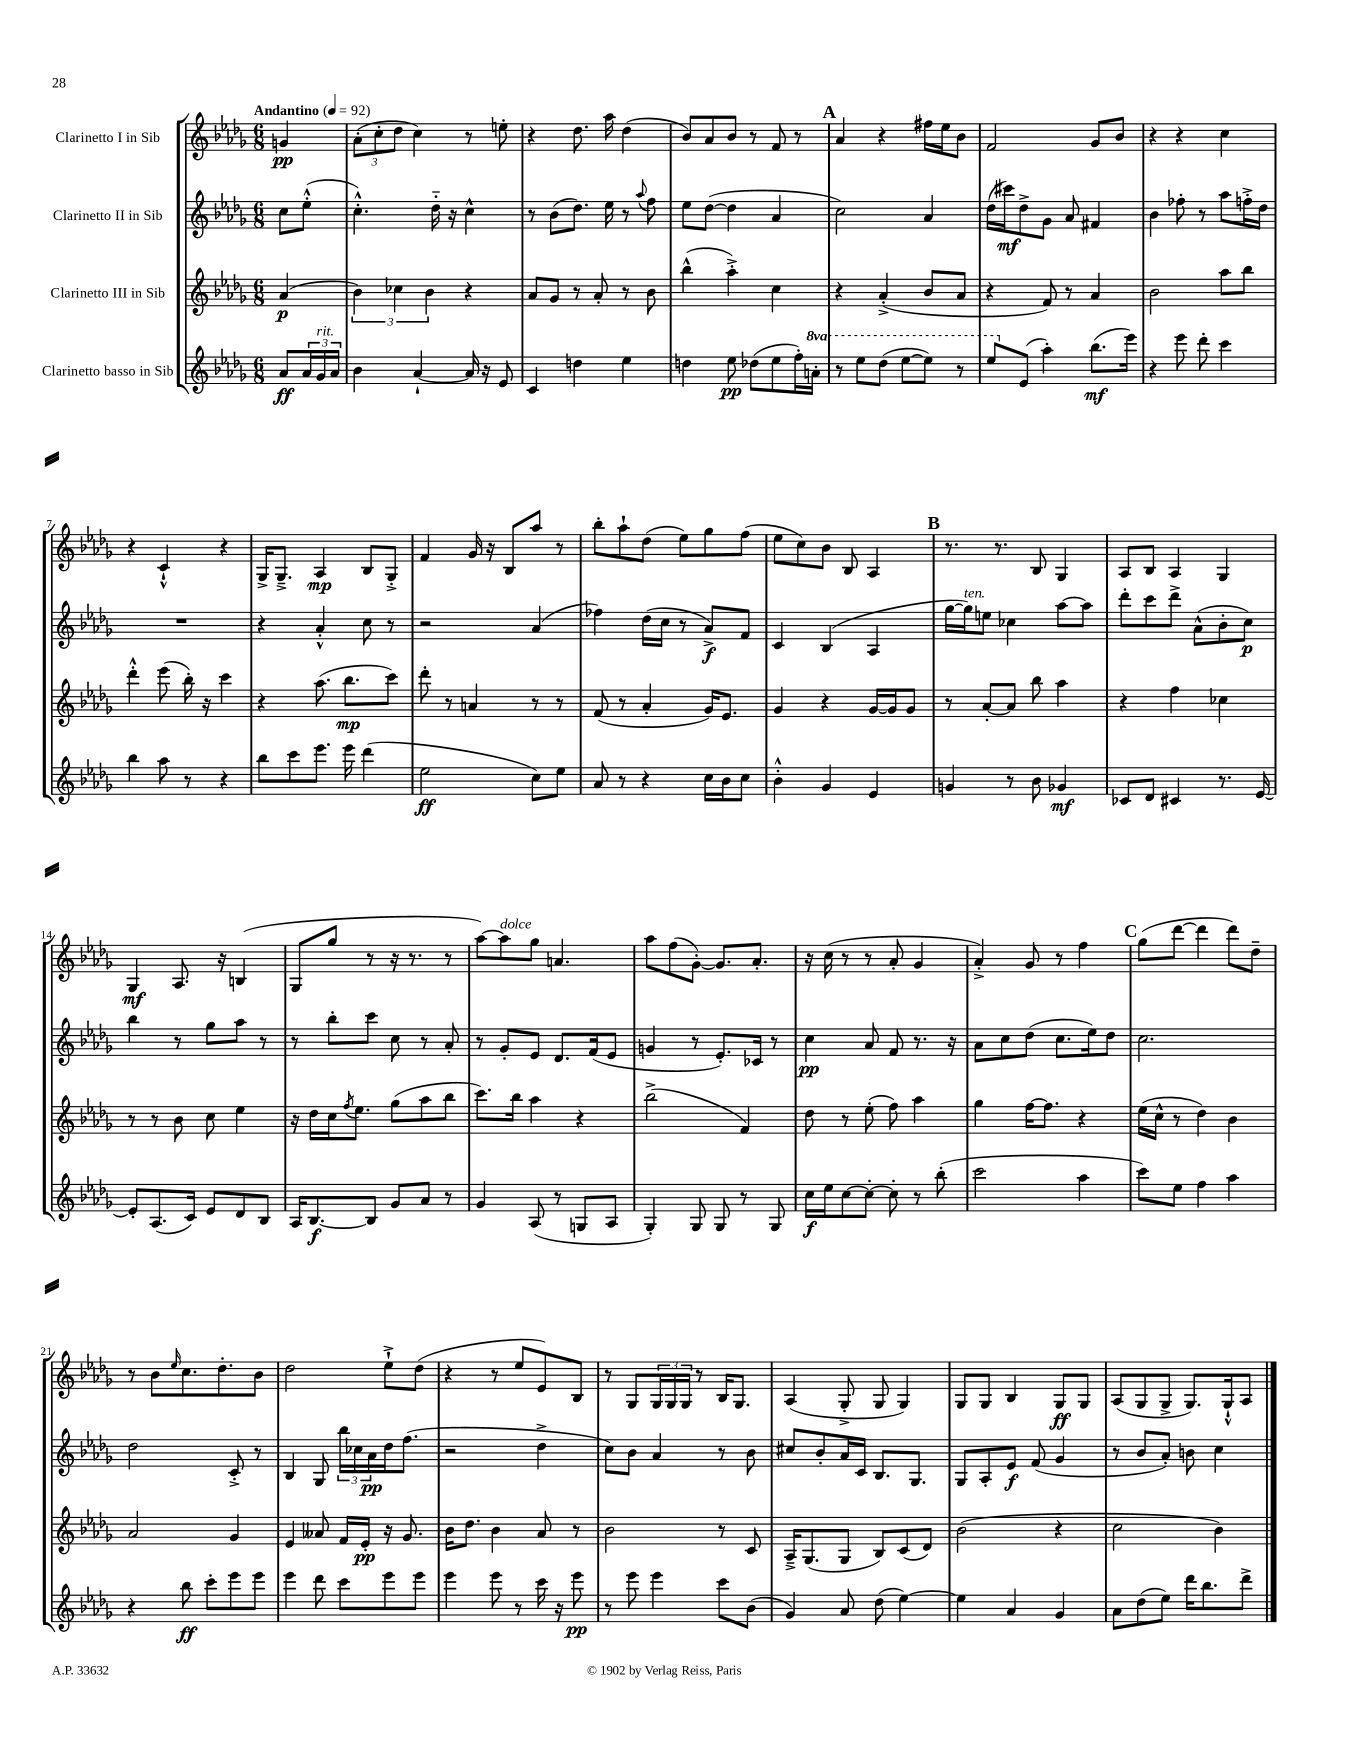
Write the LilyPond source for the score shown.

<<
\new StaffGroup <<
\new Staff = "s0" \with { instrumentName = "Clarinetto I in Sib" } {
    \clef treble \key des \major \numericTimeSignature \time 6/8 \partial 4 \tempo "Andantino" 4 = 92
    g'4\pp |
    \tuplet 3/2 { aes'8-.( c''8-. des''8 } c''4) r8 e''8-. |
    r4 des''8. aes''16 des''4( |
    bes'8) aes'8 bes'8 r8 f'8 r8 |
    \mark \markup { \bold "A" } aes'4 r4 fis''16 ees''16 bes'8 |
    f'2 ges'8 bes'8 |
    r4 r4 c''4 |
    r4 c'4-!-^ r4 |
    ges16-> ges8.---> aes4\mp bes8 ges8-.-> |
    f'4 ges'16 r16 bes8 aes''8 r8 |
    bes''8-. aes''8-! des''8( ees''8) ges''8 f''8( |
    ees''8 c''8) bes'8 bes8 aes4 |
    \mark \markup { \bold "B" } r8. r8. bes8 ges4 |
    aes8 bes8 aes4 ges4 |
    ges4\mf aes8. r16 b4( |
    ges8 ges''8 r8 r16 r8. r8 |
    aes''8~) aes''8^\markup { \italic "dolce" } ges''8 a'4. |
    aes''8 f''8( ges'8~-.) ges'8. aes'8.-. |
    r16 c''16( r8 r8 aes'8-. ges'4 |
    aes'4-.->) ges'8 r8 f''4 |
    \mark \markup { \bold "C" } ges''8( des'''8~ des'''4 des'''8) des''8-- |
    r8 bes'8 \grace { ees''16 } c''8. des''8.-. bes'8 |
    des''2 ees''8-!-> des''8( |
    r4 r8 ees''8 ees'8) bes8 |
    r8 ges8 \tuplet 3/2 { ges16 ges16 ges16 } r8 bes16 ges8. |
    aes4( ges8-.-> ges8 ges4) |
    ges8 ges8 bes4 ges8\ff ges8 |
    aes8( ges8 ges8-> ges8.) ges16-!-^ aes8 \bar "|." |
}
\new Staff = "s1" \with { instrumentName = "Clarinetto II in Sib" } {
    \clef treble \key des \major \numericTimeSignature \time 6/8 \partial 4
    c''8 ees''8-.-^( |
    c''4.-.-^) des''16-_ r16 c''4-^ |
    r8 bes'8( des''8.) ees''16 r8 \appoggiatura { aes''8 } f''8 |
    ees''8 des''8~( des''4 aes'4 |
    \mark \markup { \bold "A" } c''2) aes'4 |
    des''16( cis'''16\mf) des''8-> ges'8 aes'8 fis'4 |
    bes'4 fes''8-. r8 aes''8 f''16-.-> des''16 |
    R2. |
    r4 aes'4-.-^ c''8 r8 |
    r2 aes'4( |
    fes''4) des''16( c''16 r8 aes'8->\f) f'8 |
    c'4 bes4( aes4 |
    \mark \markup { \bold "B" } ges''16~ ges''16^\markup { \italic "ten." }) e''8 ces''4 aes''8~ aes''8 |
    des'''8-. c'''8 des'''8-> aes'8-^( bes'8-. c''8\p) |
    bes''4 r8 ges''8 aes''8 r8 |
    r8 bes''8-. c'''8 c''8 r8 aes'8-. |
    r8 ges'8-. ees'8 des'8. f'16( ees'8 |
    g'4 r8 ees'8.-.) ces'16 r8 |
    c''4\pp aes'8 f'8 r8. r16 |
    aes'8 c''8 des''8( c''8. ees''16) des''8 |
    \mark \markup { \bold "C" } c''2. |
    des''2 c'8-.-> r8 |
    bes4 ges8 \tuplet 3/2 { bes''16 ces''16 aes'16\pp } des''16 f''8.( |
    r2 des''4-> |
    c''8) bes'8 aes'4 r8 bes'8 |
    cis''8 bes'8-. aes'16 c'16 bes8. ges8. |
    ges8 aes8-. ees'8\f f'8( ges'4 |
    r8 bes'8 aes'8-.) b'8 c''4 \bar "|." |
}
\new Staff = "s2" \with { instrumentName = "Clarinetto III in Sib" } {
    \clef treble \key des \major \numericTimeSignature \time 6/8 \partial 4
    aes'4\p( |
    \tuplet 3/2 { bes'4) ces''4 bes'4 } r4 |
    aes'8 ges'8 r8 aes'8-. r8 bes'8 |
    bes''4-^( aes''4-.->) c''4 |
    \mark \markup { \bold "A" } r4 aes'4-.->( bes'8 aes'8 |
    r4 f'8) r8 aes'4 |
    bes'2 aes''8 bes''8 |
    des'''4-.-^ ees'''8( bes''16-.) r16 c'''4 |
    r4 aes''8.( bes''8.\mp c'''8) |
    des'''8-. r8 a'4 r8 r8 |
    f'8( r8 aes'4-. ges'16) ees'8. |
    ges'4 r4 ges'16~ ges'16 ges'8 |
    \mark \markup { \bold "B" } r8 aes'8~-. aes'8 bes''8 aes''4 |
    r4 f''4 ces''4 |
    r8 r8 bes'8 c''8 ees''4 |
    r16 des''16 c''16 \acciaccatura { f''8 } ees''8. ges''8( aes''8 bes''8 |
    c'''8.) bes''16 aes''4 r4 |
    bes''2->( f'4) |
    des''8 r8 ees''8-.( f''8) aes''4 |
    ges''4 f''16~ f''8. r4 |
    \mark \markup { \bold "C" } ees''16( c''16-^ r8 des''4) bes'4 |
    aes'2 ges'4 |
    ees'4 aeses'8 f'16 ees'16-.\pp r16 ges'8. |
    bes'16 des''8. bes'4 aes'8 r8 |
    bes'2 r8 c'8 |
    aes16---> ges8.( ges8 bes8) c'8( des'8) |
    bes'2( r4 |
    c''2 bes'4) \bar "|." |
}
\new Staff = "s3" \with { instrumentName = "Clarinetto basso in Sib" } {
    \clef treble \key des \major \numericTimeSignature \time 6/8 \set Staff.ottavationMarkups = #ottavation-simple-ordinals \partial 4
    aes'8\ff \tuplet 3/2 { aes'16 ges'16^\markup { \italic "rit." } aes'16 } |
    bes'4 aes'4~-! aes'16 r16 ees'8 |
    c'4 d''4 ees''4 |
    d''4 ees''8\pp des''8( ees''8 f''16-.) \ottava #1 a''16-. |
    \mark \markup { \bold "A" } r8 ees'''8 des'''8( ees'''8~ ees'''8) r8 |
    ees'''8 \ottava #0 ees'8( aes''4-.) bes''8.\mf( ees'''16) |
    r4 ees'''8 des'''8-. c'''4 |
    bes''4 aes''8 r8 r4 |
    bes''8 c'''8 ees'''8. ees'''16 des'''4( |
    ees''2\ff c''8) ees''8 |
    aes'8 r8 r4 c''16 bes'16 c''8 |
    bes'4-.-^ ges'4 ees'4 |
    \mark \markup { \bold "B" } g'4 r8 bes'8 ges'4\mf |
    ces'8 des'8 cis'4 r8. ees'16~ |
    ees'8-. aes8.( c'16) ees'8 des'8 bes8 |
    aes16 bes8.~\f bes8 ges'8 aes'8 r8 |
    ges'4 aes8( r8 g8 aes8 |
    ges4-.) ges8 ges8 r8 ges8 |
    c''16\f ees''16 c''8~ c''8~-. c''8-. r8 bes''8-.( |
    c'''2 aes''4 |
    \mark \markup { \bold "C" } c'''8) ees''8 f''4 aes''4 |
    r4 bes''8\ff c'''8-. ees'''8 ees'''8 |
    ees'''4 des'''8 c'''8 ees'''8 ees'''8 |
    ees'''4 ees'''8 r8 c'''16 r16 ees'''8\pp |
    r8 ees'''8 ees'''4 c'''8 bes'8( |
    ges'4) aes'8 des''8( ees''4~) |
    ees''4 aes'4 ges'4 |
    aes'8 des''8( ees''8) des'''16 bes''8. des'''8-> \bar "|." |
}
>>
>>
